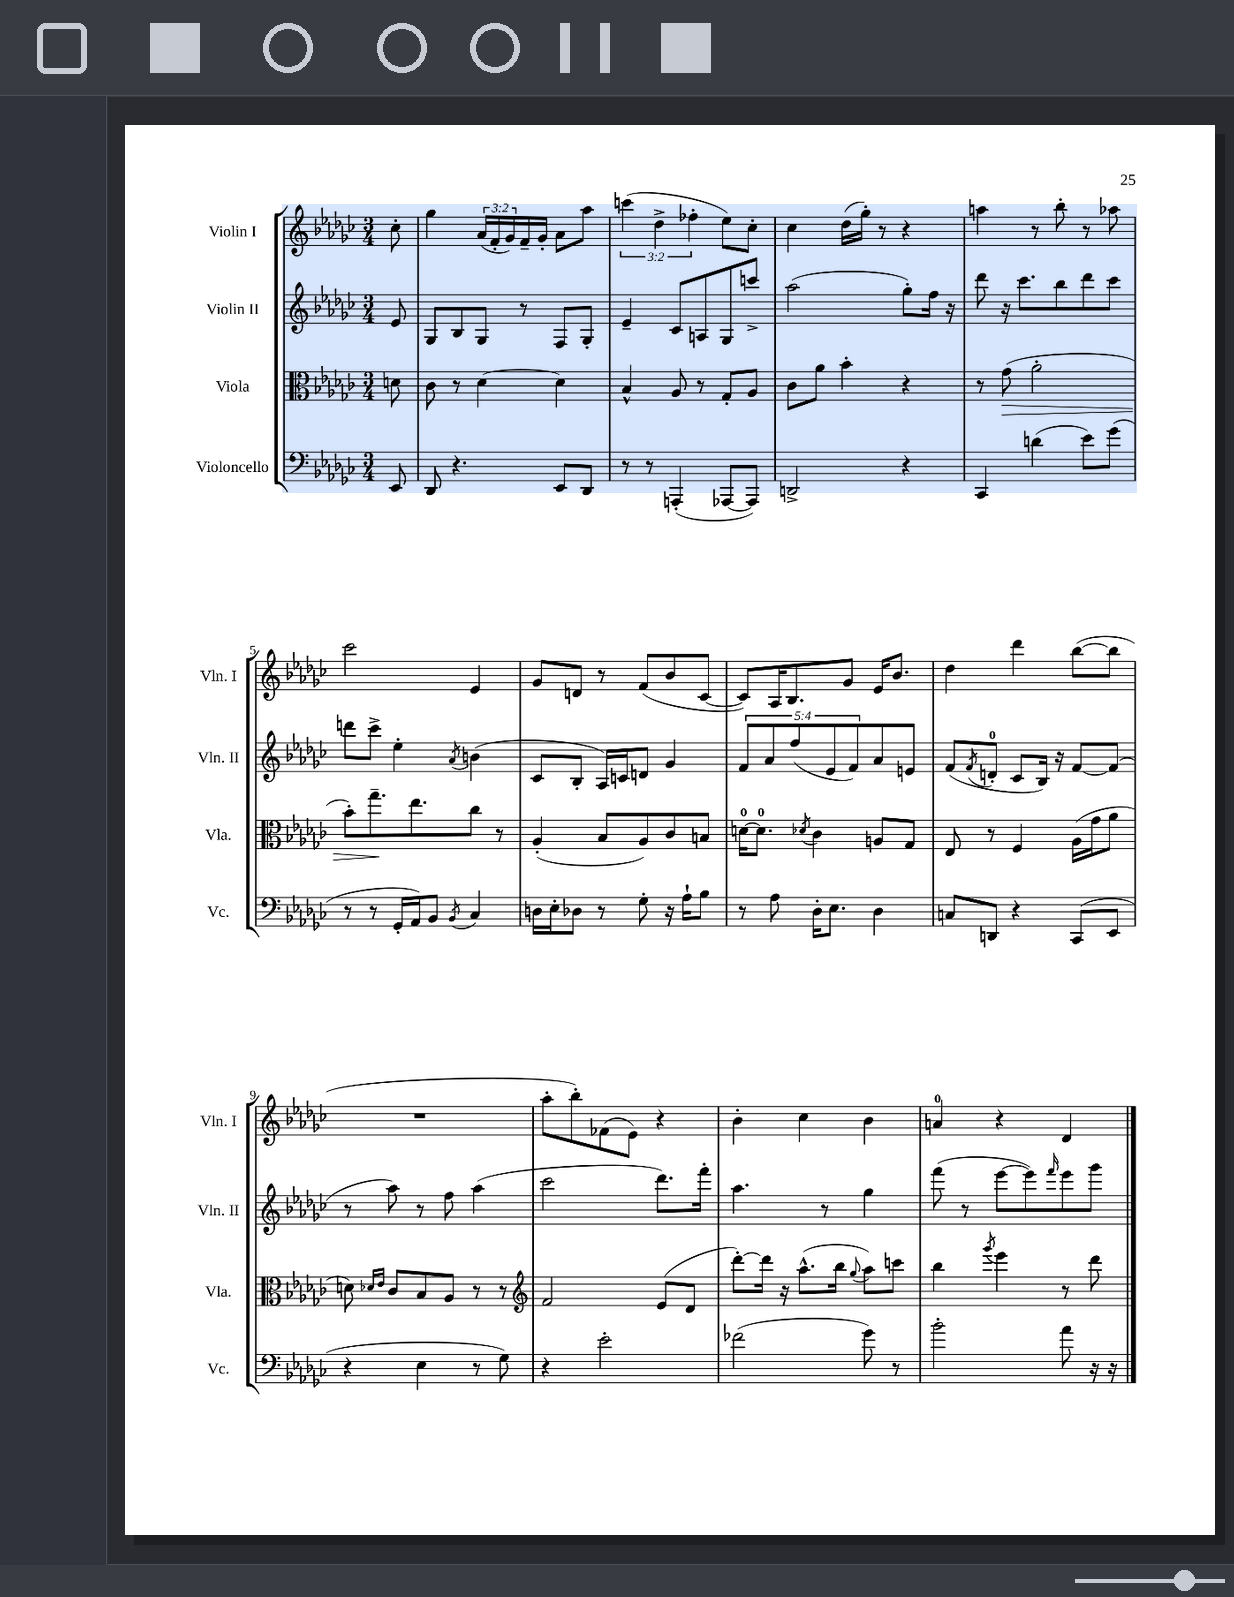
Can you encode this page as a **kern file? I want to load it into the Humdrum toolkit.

**kern	**kern	**dynam	**kern	**kern
*part4	*part3	*part3	*part2	*part1
*staff4	*staff3	*staff3	*staff2	*staff1
*I"Violoncello	*I"Viola	*	*I"Violin II	*I"Violin I
*I'Vc.	*I'Vla.	*	*I'Vln. II	*I'Vln. I
*clefF4	*clefC3	*	*clefG2	*clefG2
*k[b-e-a-d-g-c-]	*k[b-e-a-d-g-c-]	*	*k[b-e-a-d-g-c-]	*k[b-e-a-d-g-c-]
*M3/4	*M3/4	*	*M3/4	*M3/4
=	=	=	=	=
8EE-/	8dn\	.	8e-/	8cc-'\
=1	=1	=1	=1	=1
8DD-/	8c-\	.	8G-/L	4gg-\
4.r	8r	.	8B-/	.
.	[4d-\	.	8G-/J	(24a-/LL
.	.	.	.	24f'/
.	.	.	.	24g-/)
.	.	.	8r	16f~/
.	.	.	.	16g-'/JJ
8EE-/L	4d-\]	.	8F/L	8a-\L
8DD-/J	.	.	8G-'/J	8aa-\J
=2	=2	=2	=2	=2
8r	4B-^^/	.	4e-~/	(6cccn\
8r	.	.	.	.
.	.	.	.	6dd-^\
(4AAAn'/	8A-/	.	8c-/L	.
.	.	.	.	6ff-X'\
.	8r	.	8An/	.
[8AAA-X/L	8G-'/L	.	8G-/	8ee-\L)
8AAA-/J])	8A-/J	.	8cccn^/J	8cc-'\J
=3	=3	=3	=3	=3
2DDn^/	8c-\L	.	(2aa-\	4cc-\
.	8a-\J	.	.	.
.	4b-'\	.	.	(16dd-\LL
.	.	.	.	16gg-'\JJ)
.	.	.	.	8r
4r	4r	.	8gg-'\L)	4r
.	.	.	16ff\Jk	.
.	.	.	16r	.
=4	=4	=4	=4	=4
4CC-/	8r	.	8ddd-\	4aan\
!	!	!LO:HP:b	!	!
.	(8g-\	>	16r	.
.	.	.	8.ccc-\L	.
(4dn\	2a-'\	.	.	8r
.	.	.	8bb-\	8bb-'\
8e-\L)	.	.	8ddd-\	8r
(8g-\J	.	.	8ccc-\J	8aa-X\
!!LO:LB:g=z
=5	=5	=5	=5	=5
8r	8b-'\L)	.	8dddn\L	2ccc-\
8r	8.gg-~\	.	8ccc-^\J	.
16GG-'/LL	.	.	4ee-'\	.
16AA-/J)	8.ee-\	]	.	.
8BB-/J	.	.	.	.
8qBB-/	.	.	8qa-/	.
4C-/	8cc-\J	.	(4bn\	4e-/
.	8r	.	.	.
=6	=6	=6	=6	=6
16Dn\LL	(4A-'/	.	8c-/L	8g-/L
16E-'\J	.	.	.	.
8D-X\J	.	.	8B-'/J	8dn/J
8r	8B-/L	.	16A-/LL)	8r
.	.	.	16cn/J	.
8G-'\	8A-/)	.	8dn/J	(8f/L
16r	8c-/	.	4g-/	8b-/
16A-`\KL	.	.	.	.
8B-\J	8Bn/J	.	.	[8c-/J
=7	=7	=7	=7	=7
8r	[16dn\KL	.	10f/L	8c-/L])
.	8.d\J]	.	.	.
.	.	.	10a-/	.
8A-\	.	.	.	16A-/K
.	.	.	.	8.B-/
.	.	.	(10ff/	.
.	8qd-X/	.	.	.
16D-'\KL	4c-\	.	.	.
.	.	.	10e-/	.
8.E-\J	.	.	.	.
.	.	.	.	8g-/J
.	.	.	10f/)	.
4D-\	8An/L	.	8a-/	16e-/KL
.	.	.	.	8.b-/J
.	8G-/J	.	8en/J	.
=8	=8	=8	=8	=8
8Cn/L	8E-/	.	(8f/L	4dd-\
.	.	.	8qf/	.
8DDn/J	8r	.	8dn'/J	.
4r	4F/	.	8c-/L	4ddd-\
.	.	.	16B-/Jk)	.
.	.	.	16r	.
(8CC-/L	(16A-\LL	.	[8f/L	([8bb-\L
.	16g-\J	.	.	.
8EE-/J	8a-\J	.	(8f/J]	8bb-\J]
!!LO:LB:g=z
=9	=9	=9	=9	=9
4r	8dn\)	.	8r	2.r
.	16qqd-X/LL	.	.	.
.	16qqe-/JJ	.	.	.
.	8c-/L	.	8aa-\)	.
4E-\	8B-/	.	8r	.
.	8A-/J	.	8ff\	.
8r	8r	.	(4aa-\	.
8G-\)	8r	.	.	.
=10	=10	=10	=10	=10
*	*clefG2	*	*	*
4r	2f/	.	2ccc-\	8aa-'\L
.	.	.	.	8bb-'\)
2e-'\	.	.	.	(8f-X\
.	.	.	.	8e-\J)
.	(8e-/L	.	8.ddd-\L)	4r
.	8d-/J	.	.	.
.	.	.	16fff'\Jk	.
=11	=11	=11	=11	=11
(2f-X\	[8ddd-'\L)	.	4.aa-\	4b-'\
.	16ddd-\Jk]	.	.	.
.	16r	.	.	.
.	(8.aa-^^\L	.	.	4cc-\
.	.	.	8r	.
.	16bb-\Jk	.	.	.
.	8qqgg-/	.	.	.
8g-\)	8aa-\L)	.	4gg-\	4b-\
8r	8cccn\J	.	.	.
=12	=12	=12	=12	=12
2b-'\	4bb-\	.	(8fff\	4an/
.	.	.	8r	.
.	8qggg-/	.	.	.
.	4eee-\	.	[8eee-\L	4r
.	.	.	8eee-\])	.
.	.	.	16qqfff/	.
8a-\	8r	.	8eee-\	4d-/
16r	8ddd-\	.	8ggg-\J	.
16r	.	.	.	.
==	==	==	==	==
*-	*-	*-	*-	*-
